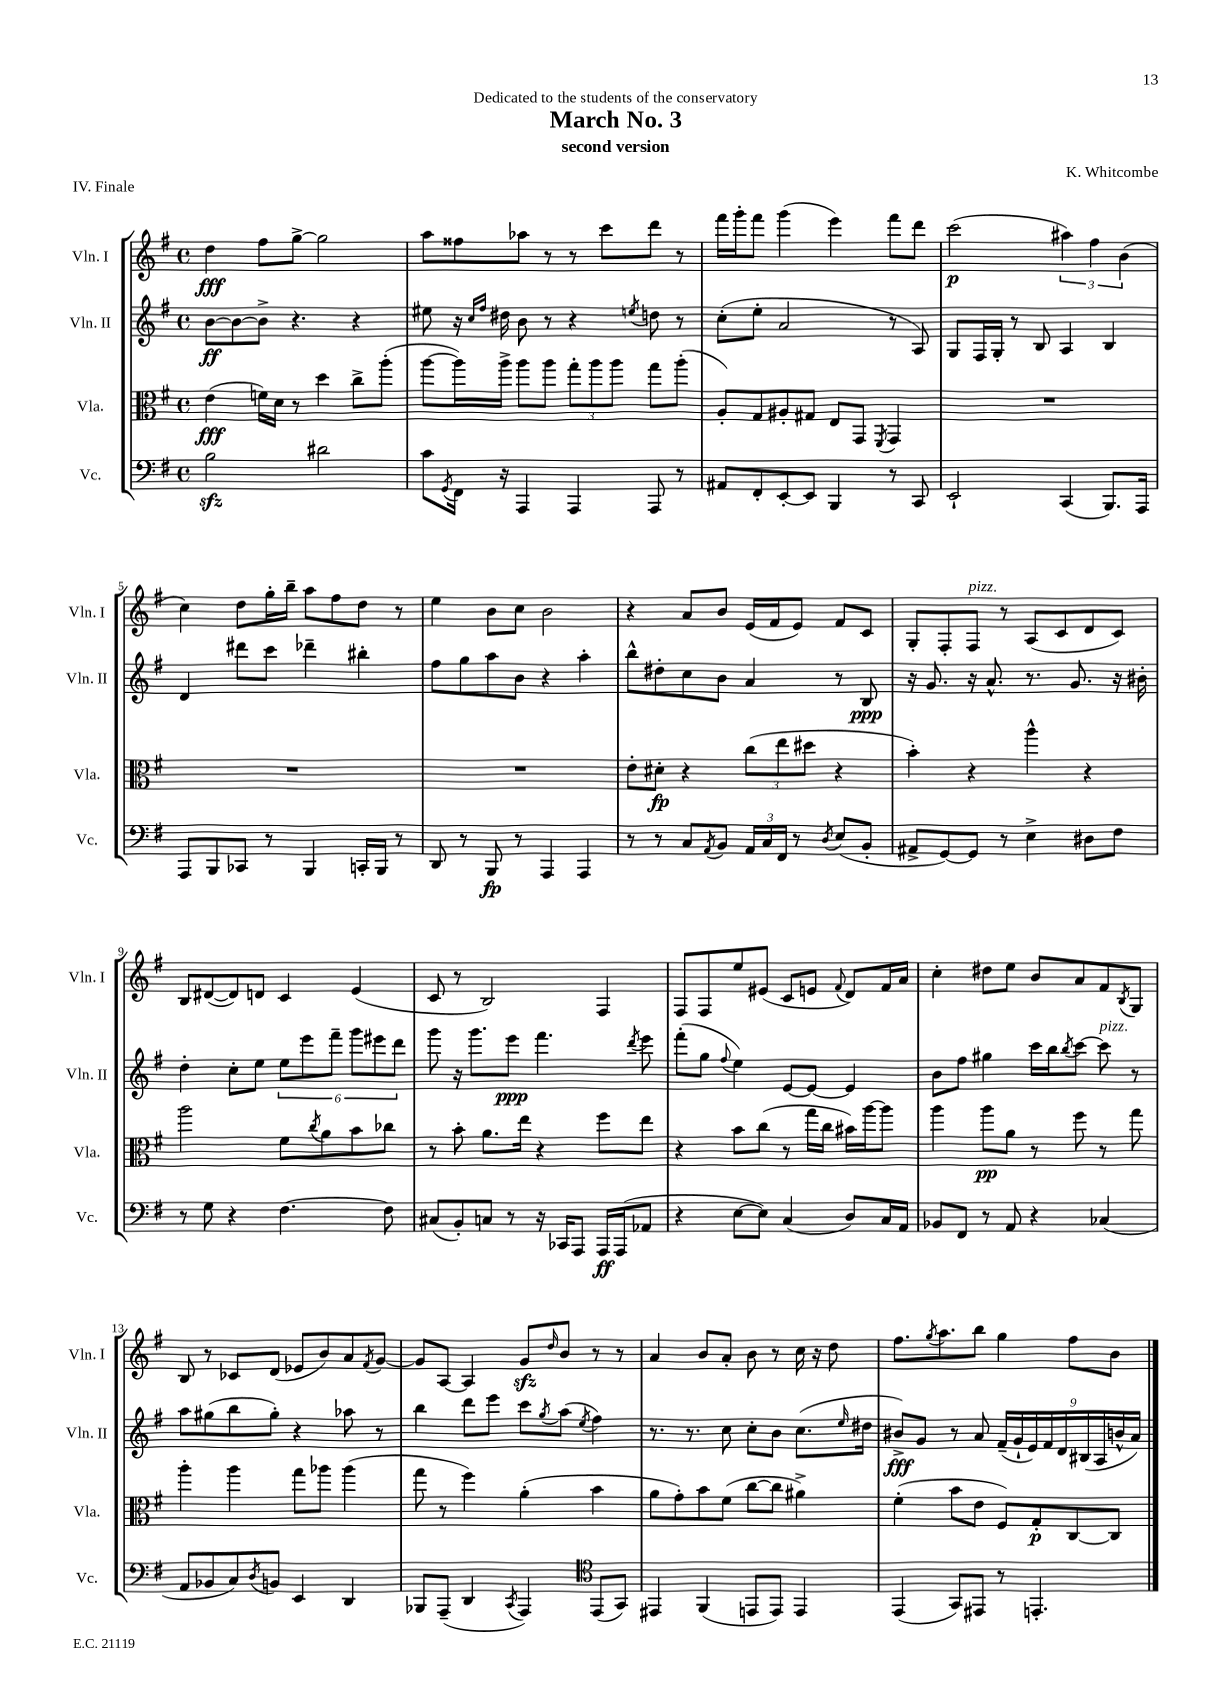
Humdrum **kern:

**kern	**kern	**kern	**kern
*staff4	*staff3	*staff2	*staff1
*clefF4	*clefC3	*clefG2	*clefG2
*k[f#]	*k[f#]	*k[f#]	*k[f#]
*M4/4	*M4/4	*M4/4	*M4/4
*met(c)	*met(c)	*met(c)	*met(c)
2B	(4e	[8b	4dd
.	.	8b_	.
.	16f)	8b^]	8ff#
.	16d	.	.
.	8r	4.r	[8gg^
2d#	4dd	.	2gg]
.	8cc^	4r	.
.	(8aa'	.	.
=	=	=	=
8c	[8aa	8ee#	8aa
8qGG	.	.	.
16FF#	16aa])	16r	8ff##
.	.	16qqcc	.
.	.	16qqff#	.
16r	16aa^	16dd#	.
4AAA	8aa	8b	8aa-
.	8aa	8r	8r
4AAA	12gg'	4r	8r
.	12aa	.	.
.	.	.	8ccc
.	12aa	.	.
.	.	8qee	.
8AAA	8gg	8dd	8ddd
8r	(8aa'	8r	8r
=	=	=	=
8AA#	8A')	(8cc'	16fff#
.	.	.	16ggg'
8FF#'	8G	8ee'	8fff#
[8EE'	8A#'	2a	(4ggg
8EE]	8G#	.	.
4BBB	8E	.	4eee)
.	8GG	.	.
.	8qFF#	.	.
8r	4GG	8r	8fff#
8CC	.	8A)	8ddd
=	=	=	=
2EE`	1r	8G	(2ccc
.	.	16F#	.
.	.	16G'	.
.	.	8r	.
.	.	8B	.
(4CC	.	4A	6aa#)
.	.	.	6ff#
8.BBB)	.	4B	.
.	.	.	(6b
16AAA	.	.	.
=	=	=	=
8AAA	1r	4d	4cc)
8BBB	.	.	.
8CC-	.	8ddd#	8dd
8r	.	8ccc	16gg'
.	.	.	16bb~
4BBB	.	4ddd-~	8aa
.	.	.	8ff#
16CC'	.	4bb#'	8dd
16BBB	.	.	.
8r	.	.	8r
=	=	=	=
8DD	1r	8ff#	4ee
8r	.	8gg	.
8BBB	.	8aa	8b
8r	.	8b	8cc
4AAA	.	4r	2b
4AAA	.	4aa'	.
=	=	=	=
8r	8e'	8bb^^	4r
8r	8d#'	8dd#'	.
8C	4r	8cc	8a
8qAA	.	.	.
8BB	.	8b	8b
24AA	(12cc	4a	(16e
24C	.	.	.
.	.	.	16f#
24FF#	12ee	.	.
8r	.	.	8e)
.	12dd#	.	.
8qD	.	.	.
(8E	4r	8r	8f#
8BB'	.	8B	8c
=	=	=	=
8AA#^	4b')	16r	8G'
.	.	8.g	.
[8GG)	.	.	8F#'
8GG]	4r	16r	8F#
.	.	8.a^^	.
8r	.	.	8r
4E^	4aa^^	8.r	(8A
.	.	.	8c
.	.	8.g	.
8D#	4r	.	8d
8F#	.	16r	8c)
.	.	16b#'	.
=	=	=	=
8r	2aa	4dd'	8B
8G	.	.	([8d#
4r	.	8cc'	8d#])
.	.	8ee	8d
[4.F#	8f#	12ee	4c
.	.	12eee	.
.	8qcc	.	.
.	8a	.	.
.	.	12fff#~	.
.	8b	12ggg	(4e
.	.	12eee#	.
8F#]	8cc-	.	.
.	.	12ddd	.
=	=	=	=
(8C#	8r	8ggg	8c
8BB')	8b'	16r	8r
.	.	8.ggg	.
8C	8.a	.	2B)
8r	.	8eee	.
.	16ee	.	.
16r	4r	4.fff#	.
16CC-	.	.	.
8AAA	.	.	.
16AAA	8ff#	.	4F#
(16AAA	.	.	.
.	.	8qddd	.
8AA-	8ee	8eee	.
=	=	=	=
4r	4r	(8fff#'	8F#
.	.	8gg	8F#
.	.	8qqff#	.
[8E	8b	4ee)	8ee
8E])	(8cc	.	(8e#
(4C	8r	[8e	8c
.	16gg	8e_	8e
.	16cc	.	.
.	.	.	8qqf#
8D)	16b#)	4e]	8d)
.	[16aa	.	.
16C	8aa]	.	16f#
16AA	.	.	16a
=	=	=	=
8BB-	4aa	8b	4cc'
8FF#	.	8ff#	.
8r	8aa	4gg#	8dd#
8AA	8a	.	8ee
4r	8r	16ccc	8b
.	.	16bb	.
.	.	8qbb	.
.	8ff#	[8ccc	8a
(4C-	8r	8ccc]	8f#
.	.	.	8qB
.	8gg	8r	8G
=	=	=	=
8AA	4aa'	8aa	8B
8BB-	.	(8gg#	8r
8C)	4aa	8bb	8c-
8qD	.	.	.
8BB	.	8gg#')	(8d
4EE	8gg	4r	8e-
.	8aa-	.	8b)
4DD	(4aa-	8aa-	8a
.	.	.	8qf#
.	.	8r	[8g
=	=	=	=
8BBB-	8gg	4bb	8g]
(8AAA~	8r	.	[8A
4DD	4ff#)	8ddd	4A]
.	.	8eee	.
8qCC	.	.	.
4AAA)	(4a'	8ccc	8g
.	.	8qgg	16qqdd
.	.	(8aa	8b
*clefC4	*	*	*
.	.	8qee	.
(8EE	4b	4ff#)	8r
8GG)	.	.	8r
=	=	=	=
4EE#	8a	8.r	4a
.	8g')	.	.
.	.	8.r	.
(4FF#	8b	.	8b
.	(8f#	8cc	8a'
8EE	[8cc	8cc'	8b
8EE)	8cc]	8b	8r
4EE	4a#^)	(8.cc	16cc
.	.	.	16r
.	.	.	8dd
.	.	16qqee	.
.	.	16dd#	.
=	=	=	=
(4EE	(4f#'	8b#^)	8.ff#
.	.	8g	.
.	.	.	8qgg
.	.	.	8.aa
8GG)	8b	8r	.
8EE#	8e	8a	8bb
8r	8F#)	(18f#~	4gg
.	.	18g`	.
.	.	18e)	.
4.EE'	8G'	.	.
.	.	18f#	.
.	.	18d	.
.	[8C	.	8ff#
.	.	(18B#	.
.	.	18A	.
.	8C]	.	8b
.	.	18b^^	.
.	.	18a)	.
==	==	==	==
*-	*-	*-	*-
